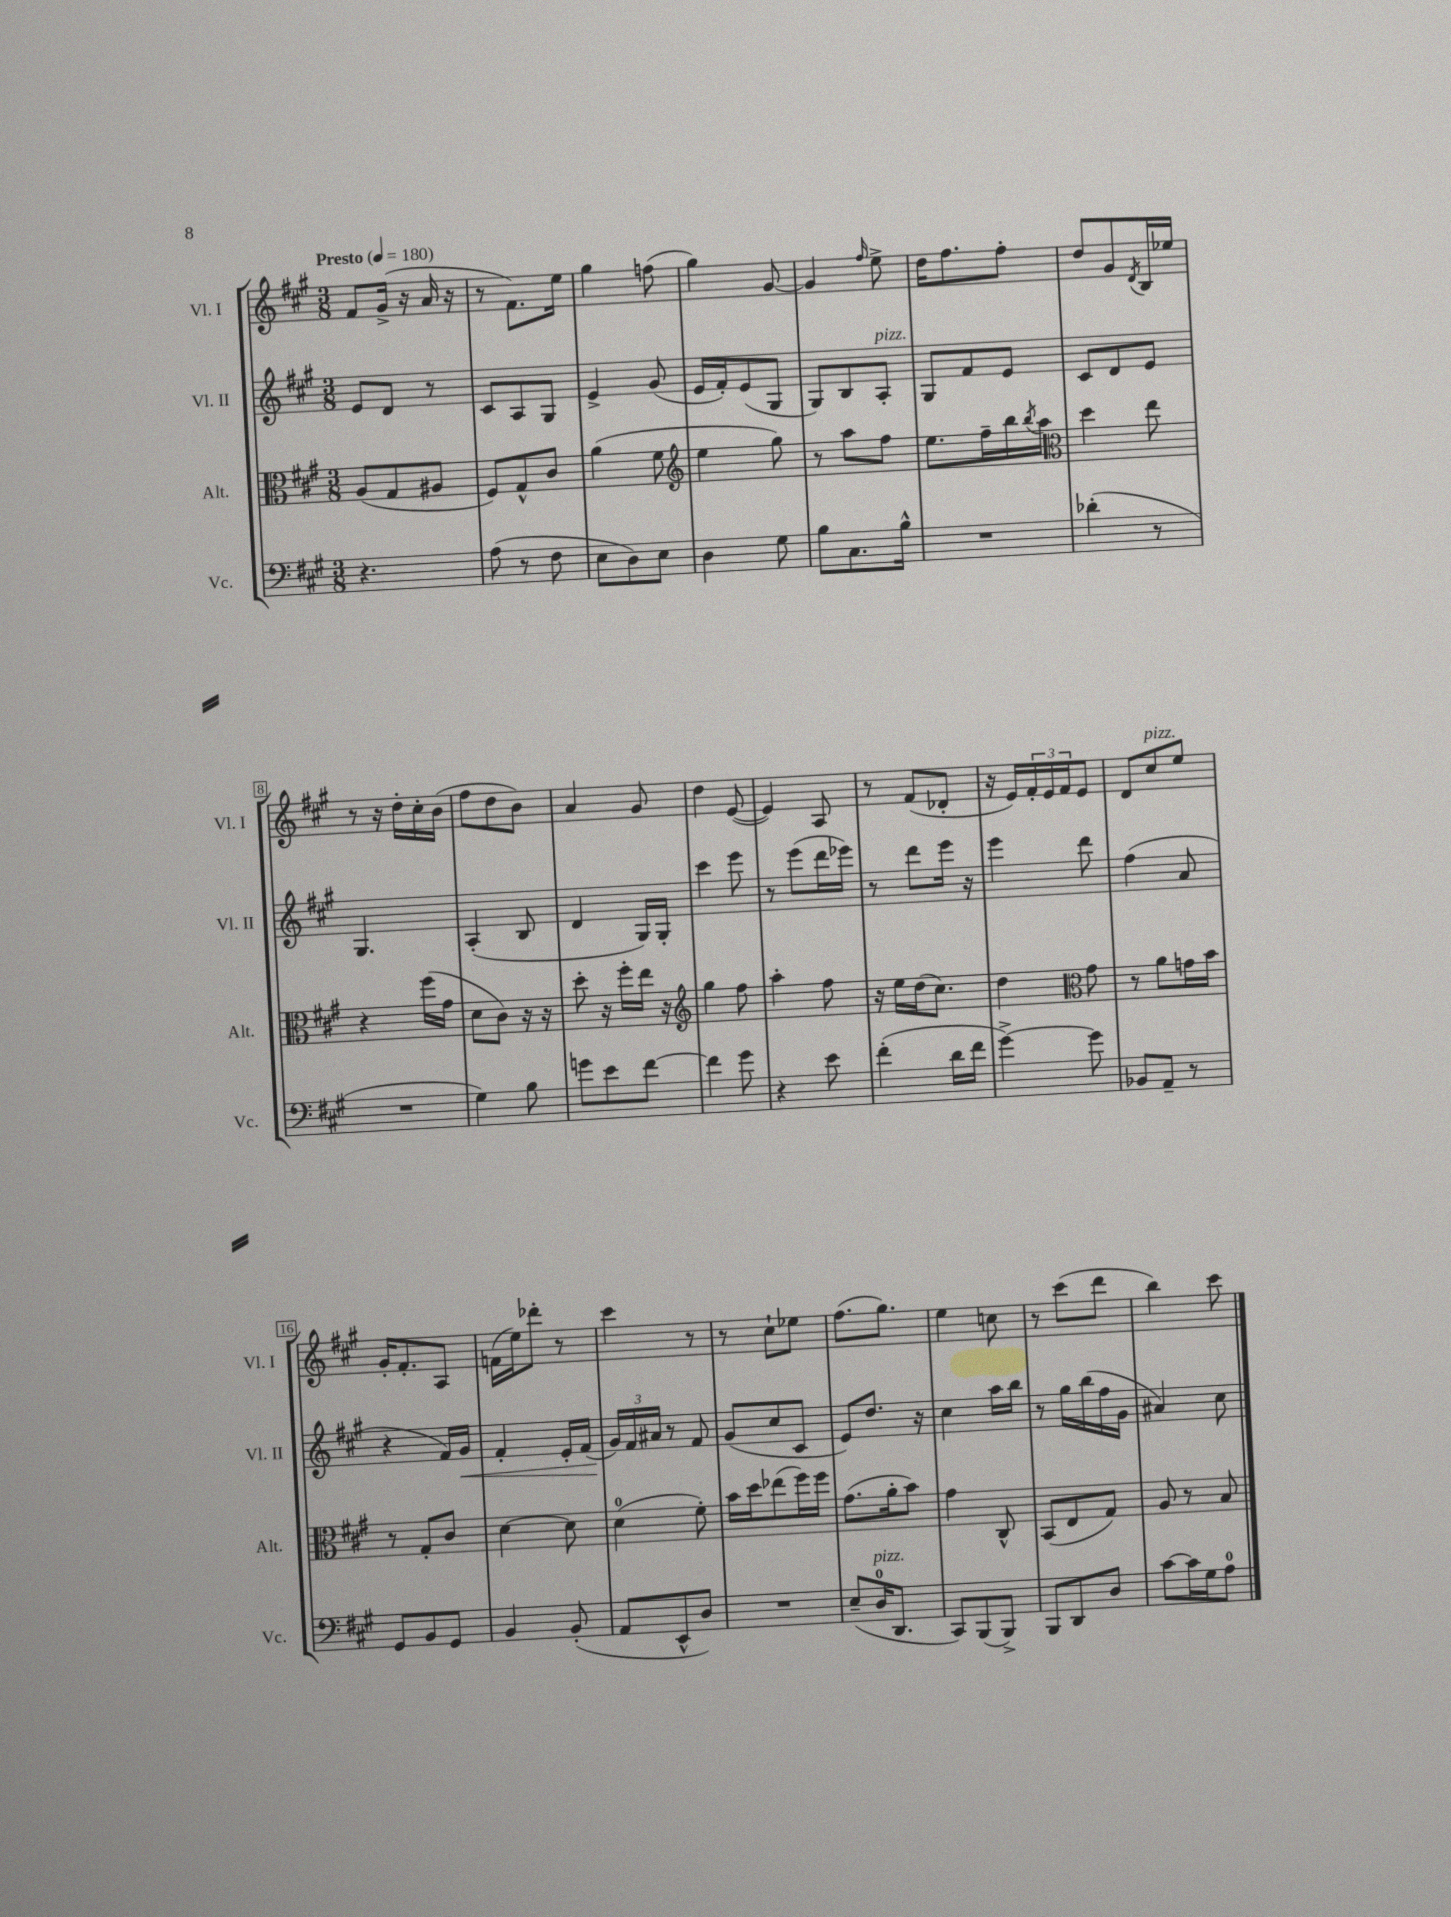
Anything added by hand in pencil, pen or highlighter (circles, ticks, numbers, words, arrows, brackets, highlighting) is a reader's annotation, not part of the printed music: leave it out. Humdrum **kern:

**kern	**kern	**kern	**kern
*staff4	*staff3	*staff2	*staff1
*clefF4	*clefC3	*clefG2	*clefG2
*k[f#c#g#]	*k[f#c#g#]	*k[f#c#g#]	*k[f#c#g#]
*M3/8	*M3/8	*M3/8	*M3/8
*MM180	*MM180	*MM180	*MM180
4.r	(8A	8e	8f#
.	8G#	8d	(16g#^
.	.	.	16r
.	8A#	8r	16a
.	.	.	16r
=	=	=	=
(8A	8F#)	8c#	8r
8r	8G#^^	8A	8.f#)
8F#	8c#	8G#	.
.	.	.	16ee
=	=	=	=
8E	(4a	4e^	4gg#
8D)	.	.	.
8E	8f#	(8g#	(8ff
=	=	=	=
*	*clefG2	*	*
4D	4ee	16e	4gg#)
.	.	16f#')	.
.	.	(8e	.
8G#	8gg#)	8G#	[8g#
=	=	=	=
8B	8r	8G#)	4g#]
8.C#	8aa	8B	.
.	.	.	16qqff#
.	8ff#	8A'	8ee^
16B^^	.	.	.
=	=	=	=
4.r	8.ee	8G#	16dd
.	.	.	8.ff#
.	.	8f#	.
.	16ff#~	.	.
.	16bb	8e	8ff#'
.	8qbb	.	.
.	16aa	.	.
=	=	=	=
*	*clefC3	*	*
(4d-'	4dd	8c#	8dd
.	.	8d	8g#
.	.	.	8qd
8r	8ee	8e	16B
.	.	.	16ee-
=	=	=	=
4.r	4r	4.G#	8r
.	.	.	16r
.	.	.	16dd'
.	(16ff#	.	16cc#'
.	16g#	.	(16b
=	=	=	=
4G#)	8d	(4A'	8ff#
.	8c#)	.	8dd
8B	16r	8B	8b)
.	16r	.	.
=	=	=	=
8g	8dd'	4d	4a
8e	16r	.	.
.	16ff#'	.	.
[8f#	16ee	16G#)	8g#
.	16r	16G#'	.
=	=	=	=
*	*clefG2	*	*
4f#]	4gg#	4ccc#	4dd
8g#	8ff#	8eee	([8e
=	=	=	=
4r	4aa'	8r	4e])
.	.	(8eee	.
8e	8ff#	16ddd	8A
.	.	16eee-)	.
=	=	=	=
(4f#'	16r	8r	8r
.	16ee	.	.
.	(16dd	8ddd	(8f#
.	8.cc#)	.	.
16d	.	16eee	8d-'
16f#	.	16r	.
=	=	=	=
[4g#^)	4dd	4eee	16r
.	.	.	16e)
.	.	.	24f#'
.	.	.	24e
.	.	.	24f#
*	*clefC3	*	*
8g#]	8g#	8ddd	8e
=	=	=	=
8BB-	8r	(4ff#	8d
8AA~	8a	.	8cc#
8r	16g	8a	8ee
.	16b	.	.
=	=	=	=
8GG#	8r	4r	16g#'
.	.	.	8.f#'
8BB	8G#'	.	.
8GG#	8c#	16f#)	8A
.	.	16g#	.
=	=	=	=
4BB	[4d	4f#'	(16f
.	.	.	16ee)
.	.	.	8ddd-'
(8BB'	8d]	16e'	8r
.	.	(16f#	.
=	=	=	=
8AA	(4d	24g#)	4ccc#
.	.	24f#	.
.	.	24a#	.
8EE^^	.	8r	.
8D)	8f#')	8f#	8r
=	=	=	=
4.r	16b	(8g#	8r
.	16dd	.	.
.	(8ee-	8cc#	8cc#`
.	16ff#)	8c#	8ee-
.	16ff#	.	.
=	=	=	=
(8E~	(8.g#	8e)	(8.ff#
16D	.	8.dd	.
8.DD	16a'	.	8.gg#)
.	8b)	.	.
.	.	16r	.
=	=	=	=
8CC#)	4g#	4cc#	4ee
(8BBB	.	.	.
8BBB^)	8C#^^	16aa	8cc
.	.	16bb	.
=	=	=	=
8BBB	(8BB	8r	8r
8DD	8E	16gg#	(8ccc#
.	.	(16bb	.
8D	8G#)	16ff#	8ddd
.	.	16g#	.
=	=	=	=
[8c#	8A	4a#)	4bb)
16c#]	8r	.	.
16G#	.	.	.
8A	8B	8cc#	8ccc#
==	==	==	==
*-	*-	*-	*-
